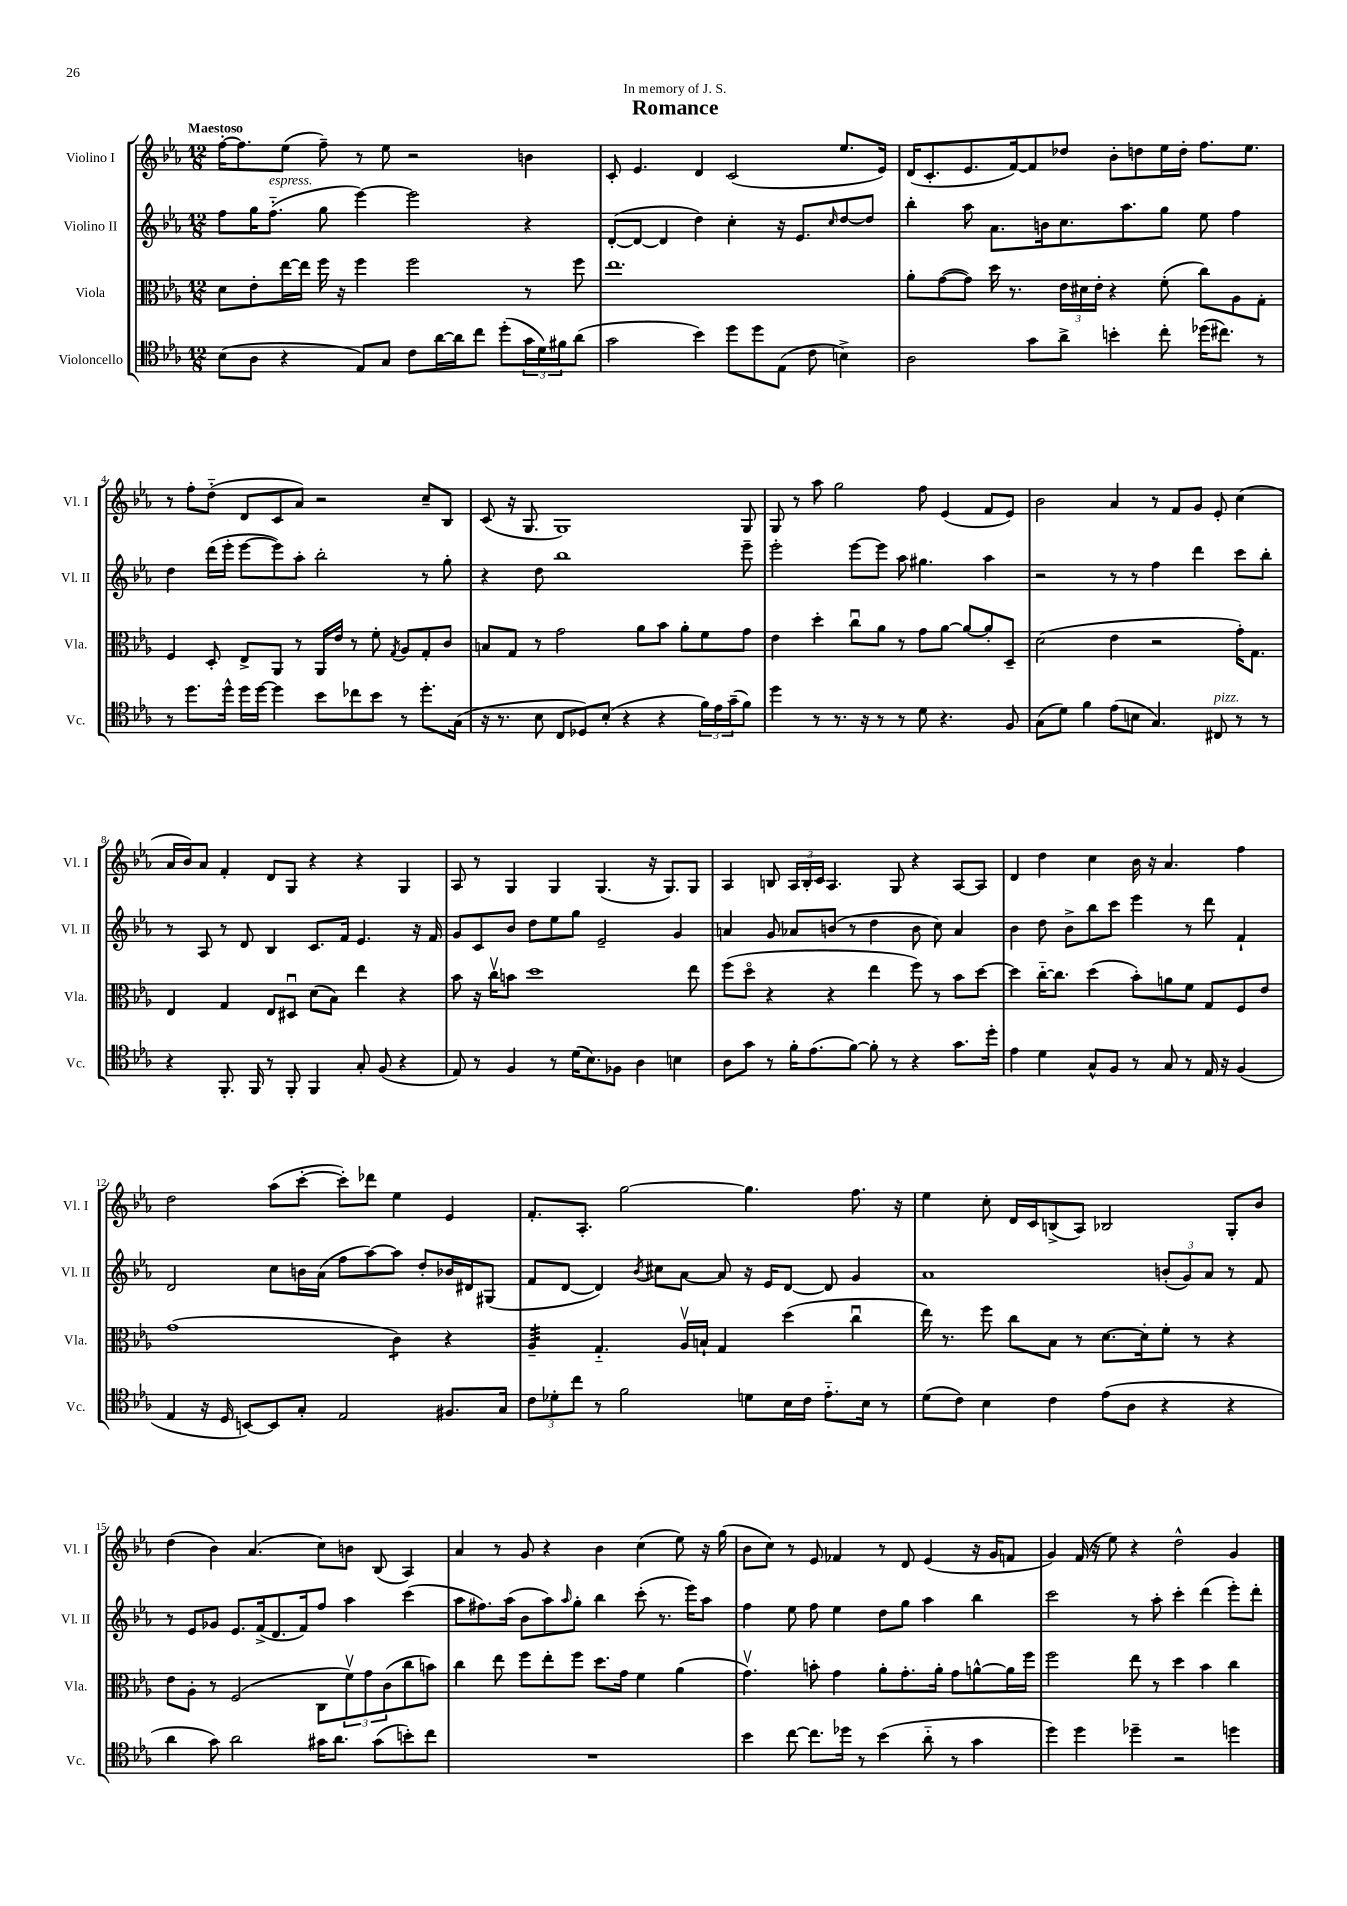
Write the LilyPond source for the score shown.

\header { title = "Romance" dedication = "In memory of J. S." }
<<
\new StaffGroup <<
\new Staff = "s0" \with { instrumentName = "Violino I" shortInstrumentName = "Vl. I" } {
    \clef treble \key ees \major \numericTimeSignature \time 12/8 \tempo "Maestoso"
    f''16~-. f''8. ees''8( f''8--) r8 ees''8 r2 b'4 |
    c'8-. ees'4. d'4 c'2( ees''8. ees'16) |
    d'16( c'8.-. ees'8. f'16~) f'8 des''8 bes'8-. d''8 ees''16 d''16-. f''8. ees''8. |
    r8 f''8-. d''8-_( d'8 c'8 aes'8) r2 c''8-- bes8 |
    c'8( r16 g8. g1) g8 |
    g8 r8 aes''8 g''2 f''8 ees'4( f'8 ees'8) |
    bes'2 aes'4 r8 f'8 g'8 ees'8-. c''4( |
    aes'16 bes'16) aes'8 f'4-. d'8 g8 r4 r4 g4 |
    aes8 r8 g4 g4 g4.( r16 g8.) g8 |
    aes4 b8 \tuplet 3/2 { aes16 b16-. c'16 } aes4. g8 r4 aes8~ aes8 |
    d'4 d''4 c''4 bes'16 r16 aes'4. f''4 |
    d''2 aes''8( c'''8~-. c'''8-.) des'''8 ees''4 ees'4 |
    f'8.-. aes8.-. g''2~ g''4. f''8. r16 |
    ees''4 c''8-. d'16 c'16 b8->( aes8) bes2 g8-. bes'8 |
    d''4( bes'4) aes'4.( c''8) b'8 bes8( aes4) |
    aes'4 r8 g'8 r4 bes'4 c''4( ees''8) r16 g''16( |
    bes'8 c''8) r8 ees'8 fes'4 r8 d'8 ees'4( r16 g'16 f'8 |
    g'4) f'16( r16 ees''8) r4 d''2-^ g'4 \bar "|." |
}
\new Staff = "s1" \with { instrumentName = "Violino II" shortInstrumentName = "Vl. II" } {
    \clef treble \key ees \major \numericTimeSignature \time 12/8
    f''8 g''16 f''8.-_^\markup { \italic "espress." }( g''8 ees'''4~) ees'''2 r4 |
    d'8~-.( d'8~ d'4 d''4) c''4-. r16 ees'8. \grace { c''16 } d''8~ d''8 |
    bes''4-. aes''8 aes'8. b'16 c''8. aes''8. g''8 ees''8 f''4 |
    d''4 d'''16( ees'''16-. ees'''8~ ees'''8) aes''8-. bes''2-. r8 g''8-. |
    r4 d''8 bes''1 ees'''8-- |
    ees'''2-. ees'''8~ ees'''8 aes''8 gis''4. aes''4 |
    r2 r8 r8 f''4 d'''4 c'''8 bes''8-. |
    r8 aes8 r8 d'8 bes4 c'8. f'16 ees'4. r16 f'16 |
    g'8 c'8 bes'8 d''8 ees''8 g''8 ees'2-- g'4 |
    a'4 g'8 aes'8 b'8( r8 d''4 b'8 c''8) aes'4 |
    bes'4 d''8 bes'8-> bes''8 c'''8 ees'''4 r8 d'''8 f'4-! |
    d'2 c''8 b'16 aes'16( f''8 aes''8~) aes''8 d''8-. bes'16 dis'16 gis8( |
    f'8 d'8~ d'4) \acciaccatura { bes'8 } cis''8 aes'8~ aes'8 r16 ees'16 d'8~ d'8 g'4 |
    aes'1 \tuplet 3/2 { b'8-.( g'8) aes'8 } r8 f'8 |
    r8 ees'8 ges'8 ees'8. f'16->( d'8. f'16) f''8 aes''4 c'''4( |
    aes''8 fis''8.) aes''16( bes'8 aes''8) \grace { aes''16 } g''8-. bes''4 c'''8-.( r8. ees'''16) aes''8 |
    f''4 ees''8 f''8 ees''4 d''8 g''8 aes''4 bes''4 |
    c'''2 r8 aes''8-. c'''4-. d'''4( ees'''8-.) d'''8-. \bar "|." |
}
\new Staff = "s2" \with { instrumentName = "Viola" shortInstrumentName = "Vla." } {
    \clef alto \key ees \major \numericTimeSignature \time 12/8
    d'8 ees'8-. ees''16~ ees''16 f''16 r16 f''4 f''2 r8 f''8 |
    ees''1. |
    aes'8-. g'8~( g'8) d''16 r8. \tuplet 3/2 { ees'16 dis'16 ees'16-. } r4 f'8-.( c''8) aes8 g8-. |
    f4 d8-. ees8-> aes,8 r8 aes,16 ees'16 r8 f'8-. \acciaccatura { g8 } aes8 g8-. c'8 |
    b8 g8 r8 g'2 aes'8 bes'8 aes'8-. f'8 g'8 |
    ees'4 d''4-. c''8\downbow aes'8 r8 g'8 aes'8~ aes'8~ aes'8-. d8-- |
    d'2( ees'4 r2 g'16-.) g8. |
    ees4 g4 ees8 dis8\downbow d'8( bes8) ees''4 r4 |
    bes'8 r16 c''16\upbow b'8 d''1 ees''8 |
    f''8( d''8\flageolet r4 r4 ees''4 f''8) r8 bes'8 d''8~ |
    d''4 c''16~-_ c''8. d''4( bes'8-.) a'8 f'8 g8 f8 ees'8 |
    g'1( c'4:8) r4 |
    aes4:32-- g4.-_ aes16\upbow b16-! g4 d''4( c''4\downbow |
    ees''16) r8. f''8 c''8 bes8 r8 d'8.~ d'16-. f'8-. r8 r4 |
    ees'8 aes8-. r8 f2( c8 \tuplet 3/2 { f'8\upbow) g'8 c'8( } c''8 b'8) |
    c''4 ees''8 f''8 ees''8-. f''8 d''8. g'16 f'4 aes'4( |
    g'4.\upbow) b'8-. g'4 aes'8-. g'8.-. aes'16-. g'8 a'8~-^ a'16 f''16 |
    f''2 ees''8 r8 d''4 bes'4 c''4 \bar "|." |
}
\new Staff = "s3" \with { instrumentName = "Violoncello" shortInstrumentName = "Vc." } {
    \clef tenor \key ees \major \numericTimeSignature \time 12/8
    bes8( aes8 r4 ees8) g8 c'8 aes'16~ aes'16 c''8 d''8-.( \tuplet 3/2 { g'16 d'16) fis'16 } aes'8( |
    g'2 bes'4) d''8 d''8 ees8( c'8 b4->) |
    aes2 g'8 aes'8-> b'4-. c''8-. des''16( cis''8.) r8 |
    r8 d''8. d''16-^ d''16 d''16~ d''4 bes'8 ces''8 bes'8 r8 d''8.-. g16( |
    r16 r8. bes8 c8 des8) bes8-.( r4 r4 \tuplet 3/2 { f'16) ees'16 g'16--( } f'8) |
    d''4 r8 r8. r16 r8 r8 d'8 r4. f8 |
    g8( d'8) f'4 ees'8( b8 g4.) cis8^\markup { \italic "pizz." } r8 r8 |
    r4 f,8.-. f,16 r8 f,8-. f,4 g8-. f8( r4 |
    ees8) r8 f4 r8 d'16( bes8.) fes8 aes4 b4 |
    aes8 g'8 r8 f'16-. ees'8.( f'8~) f'8-. r8 r4 g'8. d''16-. |
    ees'4 d'4 g8-^ f8 r8 g8 r8 ees16 r16 f4( |
    ees4 r16 d16 b,8~) b,8 g8-. ees2 fis8. g16 |
    \tuplet 3/2 { c'8 des'8-. c''8 } r8 f'2 d'8 bes16 c'16 ees'8.-_ bes16 r8 |
    d'8( c'8) bes4 c'4 ees'8( aes8 r4 r4 |
    aes'4 g'8) aes'2 gis'16 aes'8. gis'8( b'8-.) c''8 |
    R1. |
    bes'4 c''8~ c''8. des''16 r8 bes'4( aes'8-_ r8 g'4 |
    d''4) d''4 des''4-- r2 d''4 \bar "|." |
}
>>
>>
